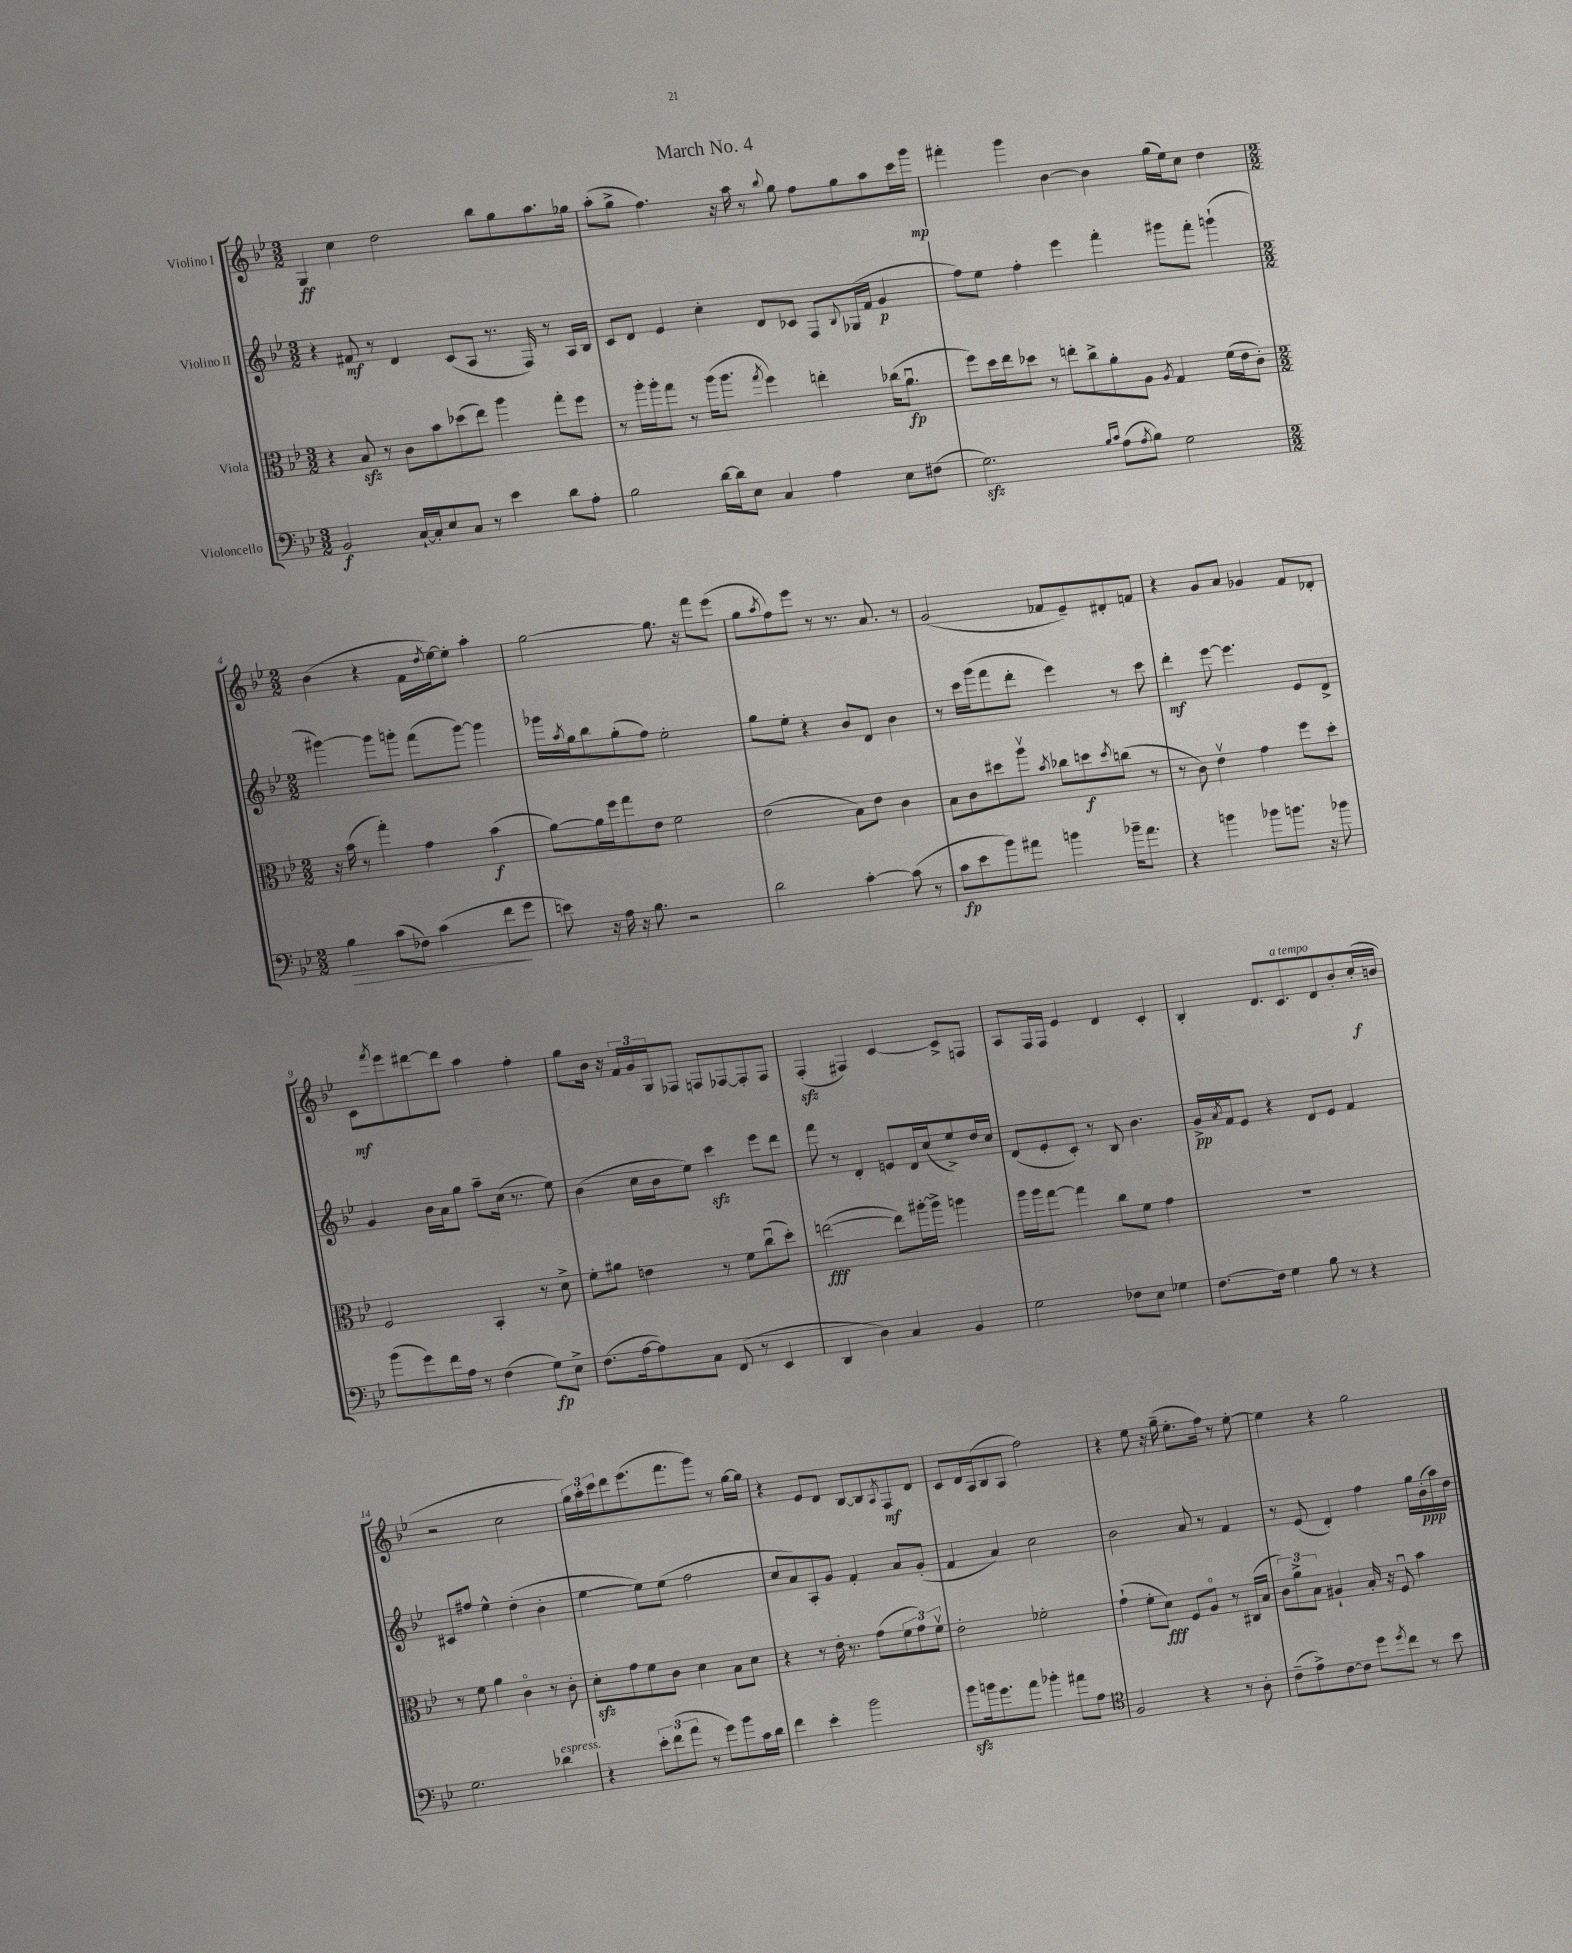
\header { title = "March No. 4" }
<<
\new StaffGroup <<
\new Staff = "s0" \with { instrumentName = "Violino I" } {
    \clef treble \key bes \major \numericTimeSignature \time 3/2
    g4\ff c''4 d''2 bes''8 g''8 a''8. ges''16 |
    a''8-.( g''8-> f''4.) r16 a''16 r8 \appoggiatura { bes''8 } g''8 f''8 g''8 a''8 c'''16 g'''16\mp |
    fis'''4-. g'''4 bes'4~ bes'4 g''16( ees''16) c''8 d''4 |
    \numericTimeSignature \time 2/2 bes'4( r4 f'16 \acciaccatura { d''8 } ees''16~) ees''8-. a''4-. |
    g''2~ g''8. r16 f'''8 ees'''8( |
    g''8 \acciaccatura { a''8 } f''8) ees'''8 r8 r8. a'8. r8 |
    g'2( fes'8 ees'8--) dis'8-. f'8 |
    r4 g'8 a'8 ges'4 f'8 des'8-. |
    c'8\mf \acciaccatura { f'''8 } ees'''8 dis'''8~ dis'''8 a''4 f''4-. |
    g''8 bes'16 r16 \tuplet 3/2 { f'16 g'16 g16 } fes8 f8 fes8~ fes8-. fes8 |
    f4-.\sfz( fis4) c'4~ c'8-> f8 |
    a8 f16 f16 ees'4 d'4 c'4-. |
    bes4-. d'8. c'8.^\markup { \italic "a tempo" } d'8 bes'8-. c''16-.\f( b'16 |
    r2 c''2 |
    \tuplet 3/2 { g''16) a''16-. c'''16 } d'''8 ees'''8.( f'''8. g'''8) r8 g''16~ g''16 |
    r4 ees'8 d'8 bes8~ bes8 \acciaccatura { a8 } f8\mf d'8 |
    c'8 d'16 a16( bes8 a8 f''2) |
    r4 ees''8 r16 g''16--( ees''8.-. f''16) r8 ees''8~-. |
    ees''4 r4 g''2 \bar "|." |
}
\new Staff = "s1" \with { instrumentName = "Violino II" } {
    \clef treble \key bes \major \numericTimeSignature \time 3/2
    r4 fis'8\mf r8 d'4 c'8( a8 r8. f16) r8 a16 bes16 |
    c'8 d'8 ees'4 c''4-. d'8 ces'8 f8 \appoggiatura { bes8 } ges16( f'16 g'4\p |
    f''8) ees''8 f''4-. ees'''4 f'''4-. gis'''8 f'''8-. g'''4-!( |
    \numericTimeSignature \time 2/2 gis'''4~) gis'''8 g'''8-. f'''8( g'''8~) g'''4 |
    ges'''16 \acciaccatura { a''8 } g''16 bes''8 g''8-.( f''8) ees''2-. |
    g''8 ees''8-. r4 bes'8 d'8 bes'4 |
    r8 c'''16 g'''16( f'''8 d'''8-. ees'''4) r8 c'''8 |
    d'''4-.\mf ees'''8~ ees'''4. ees'8 d'8-> |
    g'4 bes'16 a'16 g''8 a''8-- c''16( r8. ees''8) |
    bes'4( c''16 bes'16 ees''8) c'''4\sfz ees'''8 d'''8 |
    f'''8 r8 d'4-. e'8 d'16 c''16( ees''8->) d''16 c''16 |
    d'8( ees'8-. c'8-.) r8 bes8 bes'4. |
    g'16->\pp \acciaccatura { a'8 } f'16 ees'8 r4 d'8 ees'8 f'4 |
    cis'8 fis''8 ees''4-^ d''4-.( bes'4-. |
    ees''4~ ees''8) ees''8( f''2 |
    c''8 a'8) a8-. g'8 f'4-. a'8 g'8-.( |
    f'4 a'4) c''2 |
    bes'2 a'8 r8 f'4 |
    r8 ees'8( d'4-.) f''4 g''16 bes'16-.\ppp( a''16) d''16 \bar "|." |
}
\new Staff = "s2" \with { instrumentName = "Viola" } {
    \clef alto \key bes \major \numericTimeSignature \time 3/2
    r4 bes8\sfz r8 c'8 bes'8 des''8( ees''8) a''4 g''8-. f''8 |
    r8 a''16-. a''16-. g''8 r8 a''16( a''8. \acciaccatura { g''8 } f''4) e''4-. ces''16( a'8.\downbow\fp |
    f''8) d''16 ees''16 des''8 r8 e''8-. c''8-> a'8-. a8 \acciaccatura { a8 } g4 f'16( ees'16 c'8-.) |
    \numericTimeSignature \time 2/2 r16 bes'16( r8 g''4-.) g'4 bes'4\f( |
    a'8~) a'16 f''16 g''8 ees'8 f'2 |
    ees'2( bes8) ees'8 c'4 |
    bes8 c'8 dis''8 a''8\upbow \acciaccatura { bes'8 } ces''8 d''8\f \acciaccatura { d''8 } c''8( r8 |
    r8 c'8) ees'4\upbow g'4 f''8 d''8-. |
    f2 bes,4-. r8 d'8-> |
    f'8-. ais'8 e'4 r8 f'8 c''8\downbow( d''8-.) |
    e''2~\fff( e''8) ais''16~-. ais''16-> a''4 |
    a''16 a''16 g''8~ g''4 c''8 f'8 g'4 |
    R1 |
    r8 f'8 a'4 c'4\flageolet r8 c'8-. |
    d'8-.\sfz g'8 f'8 c'8 d'4 bes8 d'8 |
    r4 r8 ees'16-. r8. g'8( \tuplet 3/2 { f'8 g'8) f'8\upbow } |
    ees'2-. fes'2-. |
    g'4-!( f'8-. d'8\fff) f8 a8\flageolet r8 cis16( bes16 |
    \tuplet 3/2 { c'8) a'8-> bes8 } ais4-! bes16-. r16 f8\downbow bes'4 \bar "|." |
}
\new Staff = "s3" \with { instrumentName = "Violoncello" } {
    \clef bass \key bes \major \numericTimeSignature \time 3/2
    bes,2\f c16~-! c16-. ees8 c8 r8 ees'4 d'8 a8-. |
    bes2 d'16~ d'16 ees8 c4 a4 ees8 fis8( |
    g2.\sfz) \grace { bes16 c'16 } a8( \acciaccatura { a8 } bes8) g2 |
    \numericTimeSignature \time 2/2 bes4\> c'8( fes8) c'4( f'8\! g'8 |
    e'8) r16 a16 r16 bes8. r2 |
    d'2 c'4~-. c'8( r8 |
    c'8\fp ees'8 bes'8) ais'8 b'4 bes'16-- ais'8. |
    r4 b'4 bes'8 b'8. r16 bes'8 |
    bes'8( g'8) f'16 a16 r8 f4( g8\fp) ees8-> |
    f8.( a16~ a8) c8 f,8( r8 ees,4 |
    d,4 d4) c4 bes,4 |
    g2 fes8 ees8 ges4 |
    f8.~ f16 g4 bes8 r8 r4 |
    g2. des'4^\markup { \italic "espress." } |
    r4 \tuplet 3/2 { ees'8-. f'8( a'8 } r8 g'8) bes'8 c'16 d'16 |
    f'4 ees'4-. bes'2 |
    bes'8\sfz b'16 g'8. a'8 bes'4-. ais'8 a8 |
    \clef tenor f2 r4 r8 a8-. |
    c'8--( ees'8->) c'8~ c'8 d''8 \acciaccatura { d''8 } c''8 r8 bes'8 \bar "|." |
}
>>
>>
